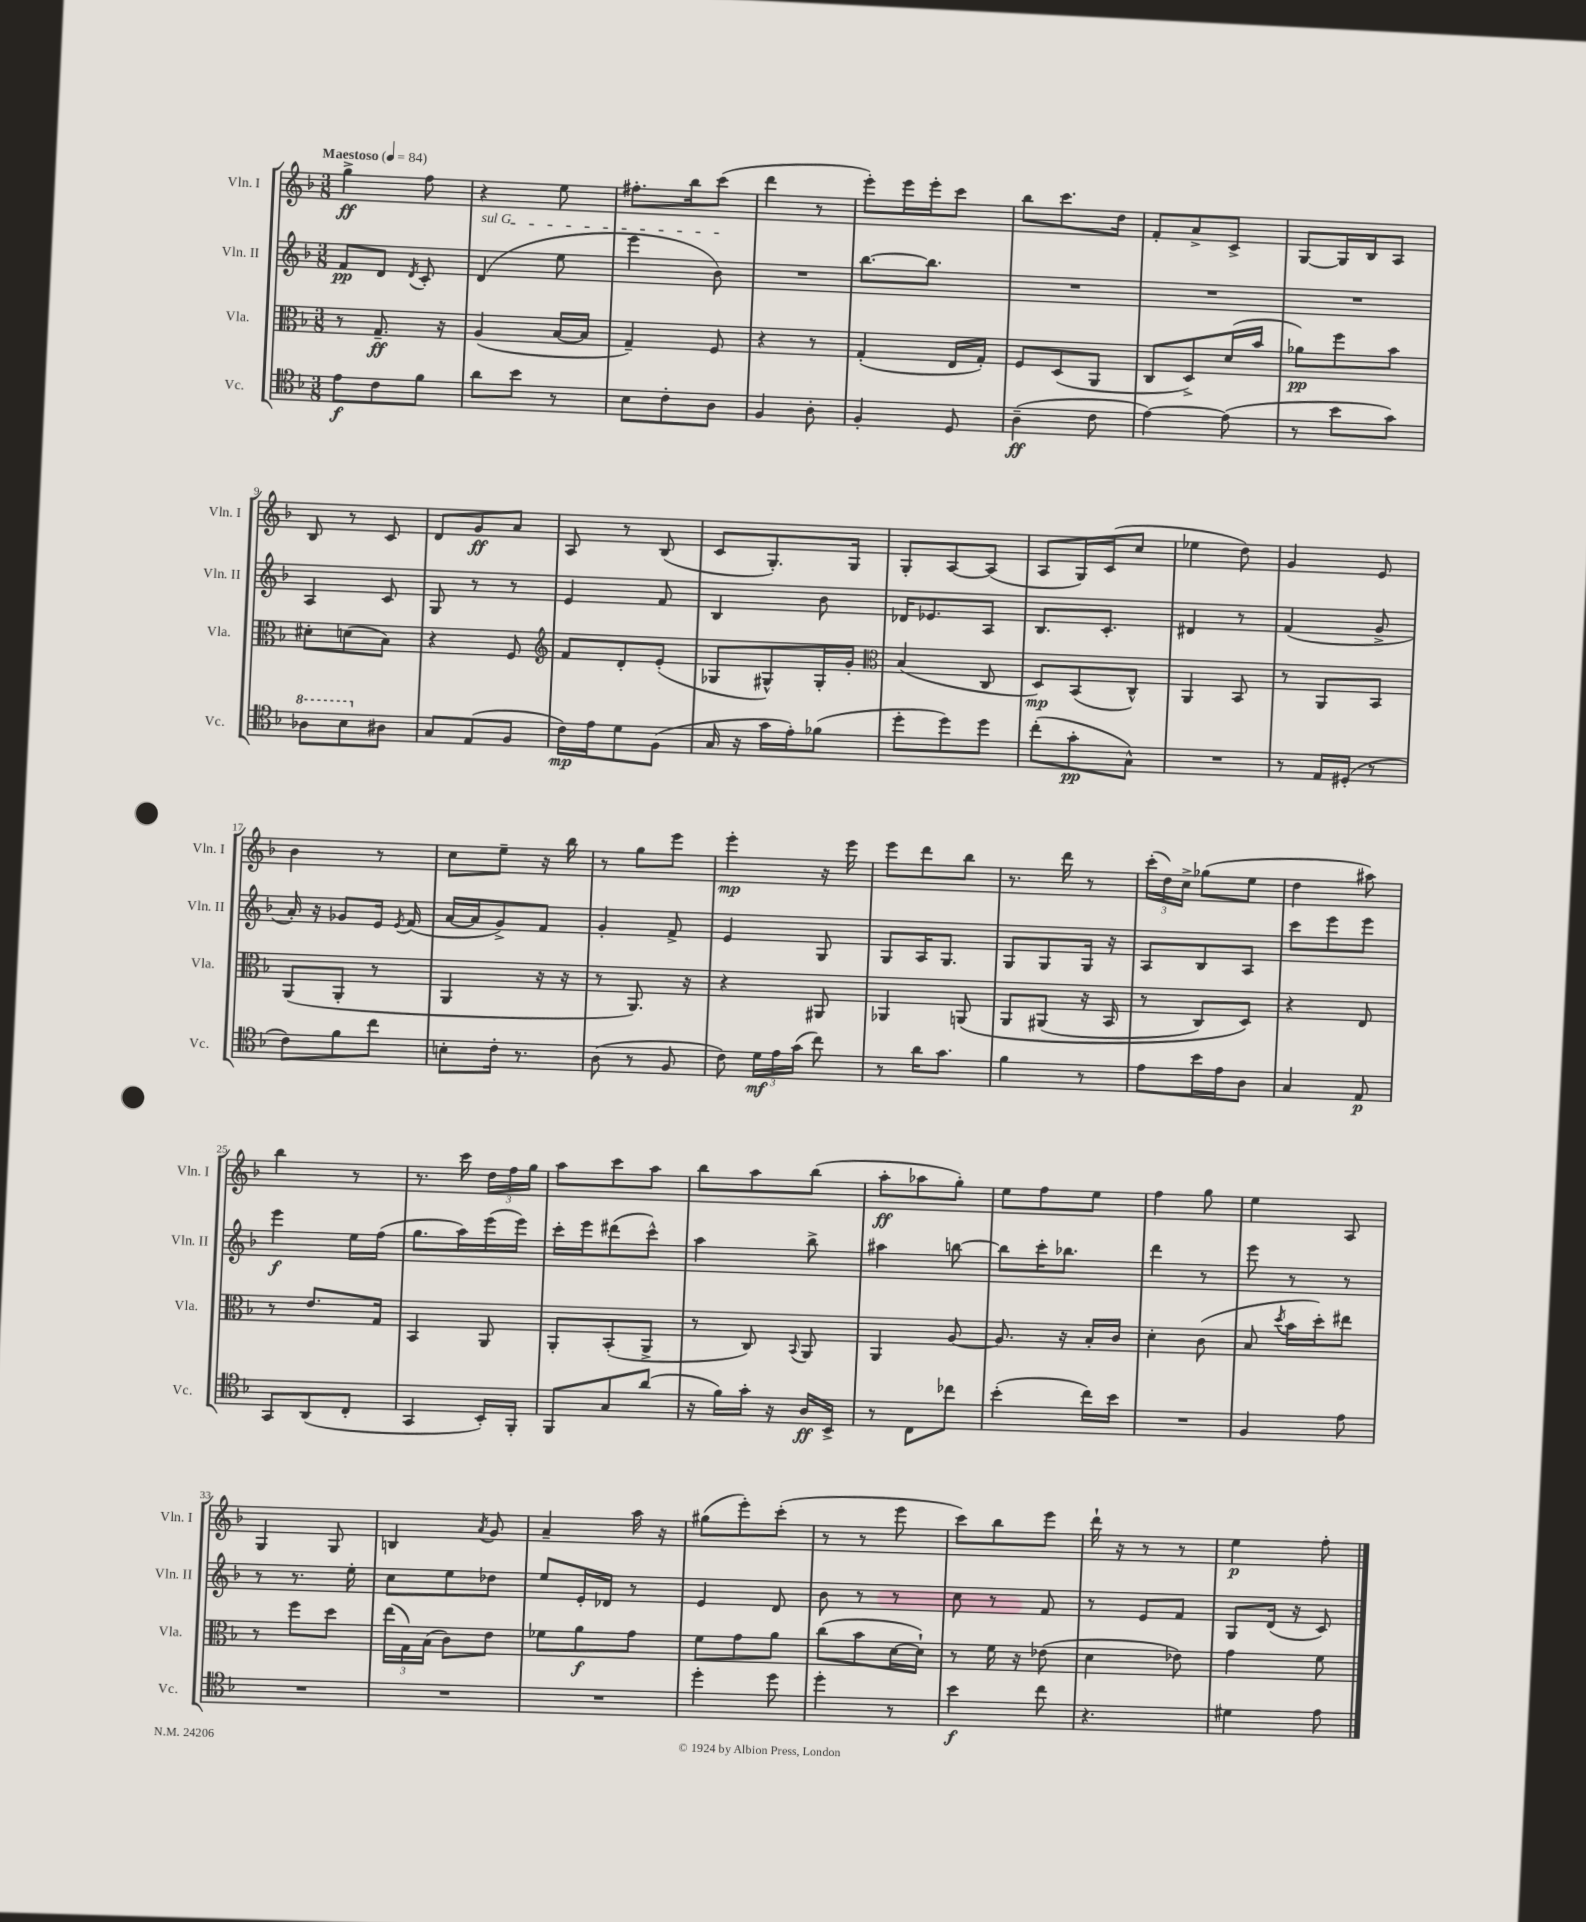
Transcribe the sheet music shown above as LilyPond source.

<<
\new StaffGroup <<
\new Staff = "s0" \with { instrumentName = "Vln. I" shortInstrumentName = "Vln. I" } {
    \clef treble \key f \major \numericTimeSignature \time 3/8 \tempo "Maestoso" 4 = 84
    \autoBeamOff g''4->\ff f''8 |
    r4 e''8 |
    fis''8.[-. bes''16 c'''8]( |
    d'''4 r8 |
    e'''8[-.) e'''16 e'''16-. c'''8] |
    bes''8[ c'''8. d''16] |
    f'8[-. a'8-> c'8]-> |
    g8[~ g16 bes16 a8] |
    bes8 r8 c'8 |
    d'8[ g'8\ff a'8] |
    a8 r8 bes8( |
    c'8[ g8.-.) g16] |
    g8[-. a8~ a8]( |
    a8[ g16) c'16( c''8] |
    ees''4 d''8) |
    g'4 e'8 |
    bes'4 r8 |
    c''8[ e''8]-- r16 bes''16 |
    r8 g''8[ e'''8] |
    e'''4-.\mp r16 e'''16 |
    e'''8[ d'''8 bes''8] |
    r8. d'''16 r8 |
    \tuplet 3/2 { c'''16[-.( d''16) c''16]-> } ges''8[( e''8] |
    d''4 ais''8) |
    bes''4 r8 |
    r8. c'''16 \tuplet 3/2 { d''16[ f''16 g''16] } |
    a''8[ c'''8 a''8] |
    bes''8[ a''8 bes''8]( |
    a''8[-.\ff aes''8 g''8]-.) |
    e''8[ f''8 e''8] |
    f''4 g''8 |
    e''4 a8 |
    g4 g8 |
    b4 \acciaccatura { a'8 } g'8 |
    a'4-- a''16 r16 |
    gis''8[( e'''8-.) c'''8]-.( |
    r8 r8 e'''8 |
    c'''8[) bes''8 e'''8] |
    d'''16-! r16 r8 r8 |
    e''4\p f''8-. \bar "|." |
}
\new Staff = "s1" \with { instrumentName = "Vln. II" shortInstrumentName = "Vln. II" } {
    \clef treble \key f \major \numericTimeSignature \time 3/8
    \autoBeamOff f'8[\pp d'8] \acciaccatura { d'8 } c'8-. |
    \once \override TextSpanner.bound-details.left.text = \markup { \italic "sul G" } d'4\startTextSpan( e''8 |
    e'''4 bes'8\stopTextSpan) |
    R4. |
    bes''8.[~ bes''8.] |
    R4. |
    R4. |
    R4. |
    a4 c'8 |
    g8 r8 r8 |
    e'4 f'8 |
    bes4 bes'8 |
    des'16[ ees'8. a8] |
    bes8.[ c'8.]-. |
    dis'4 r8 |
    f'4( g'8-> |
    a'16-.) r16 ges'8[ e'16] \acciaccatura { e'8 } f'16( |
    a'16[~ a'16 g'8->) f'8] |
    g'4-. f'8-> |
    e'4 g8 |
    g8[ a16 g8.] |
    g8[ g8 g16] r16 |
    a8[ bes8 a8] |
    c'''8[ e'''8 e'''8] |
    e'''4\f e''16[ f''16]( |
    g''8.[ a''16) e'''16( e'''16]) |
    c'''16[-. e'''16 dis'''8( c'''8]-^) |
    a''4 bes''8-> |
    ais''4 b''8~ |
    b''8[ c'''16-. bes''8.] |
    d'''4 r8 |
    e'''8 r8 r8 |
    r8 r8. e''16-. |
    c''8[ e''8 des''8] |
    e''8[ e'16-. des'16] r8 |
    e'4 d'8 |
    bes'8 r8 r8 |
    c''8 r8 f'8 |
    r8 e'8[ f'8] |
    g8[ d'16]( r16 c'8) \bar "|." |
}
\new Staff = "s2" \with { instrumentName = "Vla." shortInstrumentName = "Vla." } {
    \clef alto \key f \major \numericTimeSignature \time 3/8
    \autoBeamOff r8 g8.--\ff r16 |
    a4( bes16[~ bes16] |
    g4--) f8 |
    r4 r8 |
    g4-.( e16[ g16]-.) |
    f8[ d8( a,8] |
    c8[ d8->) d'16( bes'16] |
    aes'8[\pp) f''8 bes'8] |
    dis'8[-. d'8( bes8]) |
    r4 f8 |
    \clef treble f'8[ d'8-. e'8]-.( |
    ges8[ gis8-^) gis16-. g'16]-. |
    \clef alto bes4( c8 |
    d8[\mp) bes,8( c8]-^) |
    a,4 bes,8 |
    r8 a,8[ bes,8] |
    a,8[( a,8]-. r8 |
    a,4 r16 r16 |
    r8 a,8.) r16 |
    r4 ais,8 |
    aes,4 a,8\( |
    a,8[ ais,8]( r16 bes,16 |
    r8 c8[) d8]\) |
    r4 e8 |
    r8 e'8.[ g16] |
    bes,4 a,8 |
    a,8[-. bes,8-.( a,8]-> |
    r8 c8) \appoggiatura { bes,8 } a,8 |
    a,4 a8~ |
    a8. r16 bes16[-. c'16] |
    d'4-. c'8( |
    bes8 \acciaccatura { d''8 } bes'16[ d''16-.) eis''8] |
    r8 f''8[ d''8] |
    \tuplet 3/2 { e''16[( g16) bes16]( } c'8[) e'8] |
    fes'8[ a'8\f g'8] |
    f'8[ g'8 a'8] |
    c''8[( bes'8 d'16~ d'16]-!) |
    r8 f'16 r16 ees'8( |
    d'4 ees'8) |
    g'4 f'8 \bar "|." |
}
\new Staff = "s3" \with { instrumentName = "Vc." shortInstrumentName = "Vc." } {
    \clef tenor \key f \major \numericTimeSignature \time 3/8
    \autoBeamOff e'8[\f c'8 f'8] |
    a'8[ bes'8] r8 |
    bes8[ c'8-. a8] |
    f4 a8-. |
    f4-. d8 |
    a4--\ff( c'8 |
    e'4~) e'8( |
    r8 bes'8[ g'8]) |
    \ottava #1 aes'8[ bes'8 \ottava #0 ais8] |
    g8[ e8( f8] |
    c'16[\mp) e'16 d'8 f8]( |
    g16 r16 g'16[ e'16-.) fes'8]( |
    d''8[-. d''8) d''8] |
    c''8[-.( g'8-.\pp g8]-^) |
    R4. |
    r8 e16[ dis16]-.( r8 |
    c'8[) f'8 c''8] |
    b8[-. c'16]-. r8. |
    a8( r8 f8 |
    c'8) \tuplet 3/2 { d'16[\mf e'16 g'16]( } c''8) |
    r8 a'16[ g'8.] |
    f'4 r8 |
    e'8[ bes'16 e'16 a8] |
    g4 e8\p |
    g,8[ a,8( c8]-. |
    g,4 bes,16[-.) f,16]-. |
    f,8[ g8 a'8]( |
    r16 f'16[) g'16]-. r16 a16[\ff bes,16]-> |
    r8 c8[ ces''8] |
    bes'4-.( c''16[) bes'16] |
    R4. |
    f4 e'8 |
    R4. |
    R4. |
    R4. |
    d''4-. d''8 |
    d''4-. r8 |
    bes'4\f c''8 |
    r4. |
    dis'4 e'8 \bar "|." |
}
>>
>>
